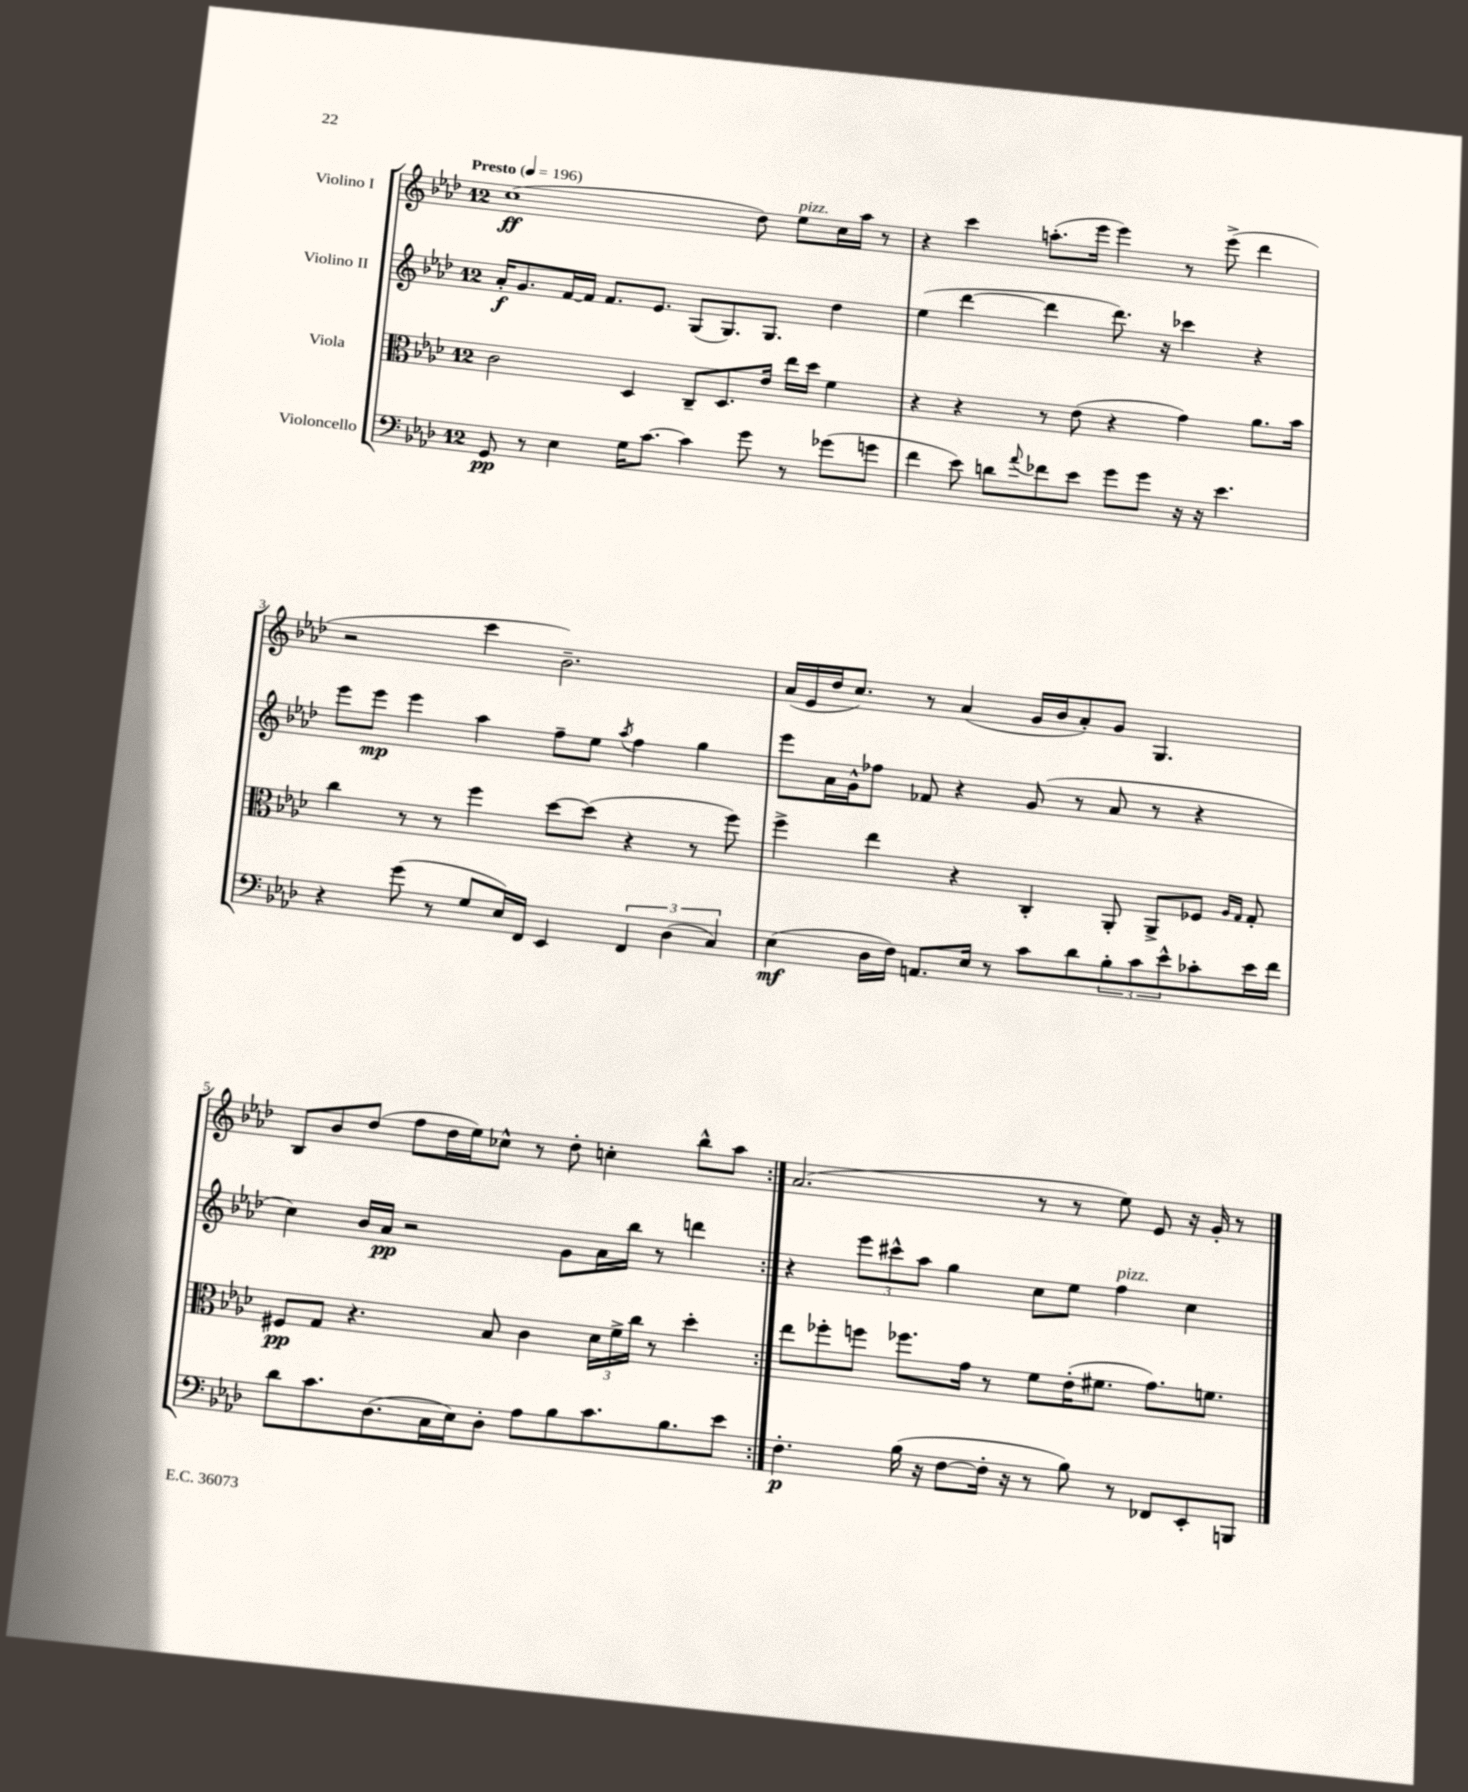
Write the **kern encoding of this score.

**kern	**dynam	**kern	**dynam	**kern	**dynam	**kern	**dynam
*part4	*part4	*part3	*part3	*part2	*part2	*part1	*part1
*staff4	*staff4	*staff3	*staff3	*staff2	*staff2	*staff1	*staff1
*I"Violoncello	*	*I"Viola	*	*I"Violino II	*	*I"Violino I	*
*clefF4	*	*clefC3	*	*clefG2	*	*clefG2	*
*k[b-e-a-d-]	*	*k[b-e-a-d-]	*	*k[b-e-a-d-]	*	*k[b-e-a-d-]	*
*M12/8	*	*M12/8	*	*M12/8	*	*M12/8	*
*MM196	*	*MM196	*	*MM196	*	*MM196	*
=1	=1	=1	=1	=1	=1	=1	=1
!	!	!	!	!	!	!LO:TX:a:B:t=Presto	!
8GG/	pp	2c\	.	16a-'/KL	f	(1cc	ff
.	.	.	.	8.g/	.	.	.
8r	.	.	.	.	.	.	.
4E-\	.	.	.	[16f/L	.	.	.
.	.	.	.	16f/JJ]	.	.	.
.	.	.	.	8.f/L	.	.	.
16G\KL	.	4D-/	.	.	.	.	.
[8.c\J	.	.	.	8.e-/J	.	.	.
4c\]	.	8C~/L	.	(8G/L	.	.	.
.	.	8.D-/	.	8.G/)	.	.	.
8g\	.	.	.	.	.	8dd-\)	.
.	.	16e-/Jk	.	8.G/J	.	.	.
!	!	!	!	!	!	!LO:TX:a:i:t=pizz.	!
8r	.	16ee-\LL	.	.	.	8ee-\L	.
.	.	16dd-\JJ	.	.	.	.	.
(8g-X\L	.	4f\	.	4dd-\	.	16cc\L	.
.	.	.	.	.	.	16aa-\JJ	.
8gn\J	.	.	.	.	.	8r	.
=2	=2	=2	=2	=2	=2	=2	=2
4f\	.	4r	.	(4ee-\	.	4r	.
8e-\)	.	4r	.	[4ddd-\	.	4ccc\	.
8dn\L	.	.	.	.	.	.	.
8qqa-/	.	.	.	.	.	.	.
8f-X\	.	8r	.	4ddd-\]	.	(8.aan'\L	.
8e-\J	.	(8e-\	.	.	.	.	.
.	.	.	.	.	.	16eee-\Jk	.
8g\L	.	4r	.	8.ddd-\)	.	4eee-\)	.
8g\J	.	.	.	.	.	.	.
.	.	.	.	16r	.	.	.
16r	.	4g\)	.	4ccc-X\	.	8r	.
16r	.	.	.	.	.	.	.
4.e-\	.	.	.	.	.	(8eee-^\	.
.	.	8.a-\L	.	4r	.	4ddd-\	.
.	.	16b-\Jk	.	.	.	.	.
!!LO:LB:g=z
=3	=3	=3	=3	=3	=3	=3	=3
4r	.	4cc\	.	8eee-\L	.	2r	.
.	.	.	.	8eee-\J	mp	.	.
(8g\	.	8r	.	4eee-\	.	.	.
8r	.	8r	.	.	.	.	.
8G/L	.	4ff\	.	4aa-\	.	4ccc\	.
16E-/L)	.	.	.	.	.	.	.
16FF/JJ	.	.	.	.	.	.	.
4EE-/	.	[8dd-\L	.	8ff~\L	.	2.b-~\)	.
.	.	(8dd-\J]	.	8ee-\J	.	.	.
.	.	.	.	8qaa-/	.	.	.
6FF/	.	4r	.	4ff\	.	.	.
(6D-\	.	.	.	.	.	.	.
.	.	8r	.	4gg\	.	.	.
6C/)	.	.	.	.	.	.	.
.	.	8ff\)	.	.	.	.	.
=4	=4	=4	=4	=4	=4	=4	=4
(4E-\	mf	4ff^\	.	8eee-\L	.	(16a-/LL	.
.	.	.	.	.	.	16e-/	.
.	.	.	.	16a-\L	.	16dd-/J	.
.	.	.	.	16g^^\J	.	8.cc/J)	.
16D-\LL	.	4ee-\	.	8ff-X\J	.	.	.
16F\JJ)	.	.	.	.	.	.	.
8.AAn/L	.	.	.	8f-X/	.	8r	.
.	.	4r	.	4r	.	(4a-/	.
16E-/Jk	.	.	.	.	.	.	.
8r	.	.	.	.	.	.	.
8c\L	.	4C'/	.	(8g/	.	16g/LL	.
.	.	.	.	.	.	16b-/J	.
8d-\	.	.	.	8r	.	8a-'/)	.
12B-'\	.	8AA-'/	.	8a-/	.	8g/J	.
12c\	.	.	.	.	.	.	.
.	.	8AA-^/L	.	8r	.	4.G/	.
12e-^^\	.	.	.	.	.	.	.
8c-X'\	.	8F-X/J	.	4r	.	.	.
.	.	16qqA-/LL	.	.	.	.	.
.	.	16qqG/JJ	.	.	.	.	.
16e-\L	.	8G'/	.	.	.	.	.
16f\JJ	.	.	.	.	.	.	.
!!LO:LB:g=z
=5	=5	=5	=5	=5	=5	=5	=5
8d-\L	.	8F#X/L	pp	4cc\)	.	8B-/L	.
8.c\	.	8G/J	.	.	.	8b-/	.
.	.	4.r	.	16b-/LL	.	(8dd-/J	.
(8.D-\	.	.	.	16a-/JJ	pp	.	.
.	.	.	.	2r	.	8ff\L	.
16C\L	.	.	.	.	.	16dd-\L	.
16E-\J)	.	.	.	.	.	16ee-\J)	.
8D-'\J	.	8B-/	.	.	.	8cc-X^^\J	.
8A-\L	.	4c\	.	.	.	8r	.
8B-\	.	.	.	8g\L	.	8dd-'\	.
8.c\	.	24d-\LL	.	16a-\L	.	4ccn'\	.
.	.	24f^\	.	.	.	.	.
.	.	.	.	16bb-\JJ	.	.	.
.	.	24cc\JJ	.	.	.	.	.
.	.	8r	.	8r	.	.	.
8.B-\	.	.	.	.	.	.	.
.	.	4dd-'\	.	4dddn\	.	8bb-^^\L	.
8e-\J	.	.	.	.	.	8aa-\J	.
=6:|!	=6:|!	=6:|!	=6:|!	=6:|!	=6:|!	=6:|!	=6:|!
4.F'\	p	8ee-\L	.	4r	.	(2.a-/	.
.	.	8ff-X'\	.	.	.	.	.
.	.	8ffn\J	.	12eee-\L	.	.	.
.	.	.	.	12ccc#X^^\	.	.	.
(16B-\	.	8.ff-X\L	.	.	.	.	.
.	.	.	.	12aa-\J	.	.	.
16r	.	.	.	.	.	.	.
[8F\L	.	.	.	4gg\	.	.	.
.	.	16g\Jk	.	.	.	.	.
16F'\Jk]	.	8r	.	.	.	.	.
16r	.	.	.	.	.	.	.
8r	.	8f\L	.	8cc\L	.	8r	.
8B-\)	.	(16e-'\K	.	8ee-\J	.	8r	.
.	.	8.f#X\J	.	.	.	.	.
!	!	!	!	!LO:TX:a:i:t=pizz.	!	!	!
8r	.	.	.	4ff\	.	8ee-\)	.
8FF-X/L	.	8.g\L)	.	.	.	8e-/	.
8EE-'/	.	.	.	4cc\	.	16r	.
.	.	8.fn\J	.	.	.	16g'/	.
8BBBn/J	.	.	.	.	.	8r	.
==	==	==	==	==	==	==	==
*-	*-	*-	*-	*-	*-	*-	*-
